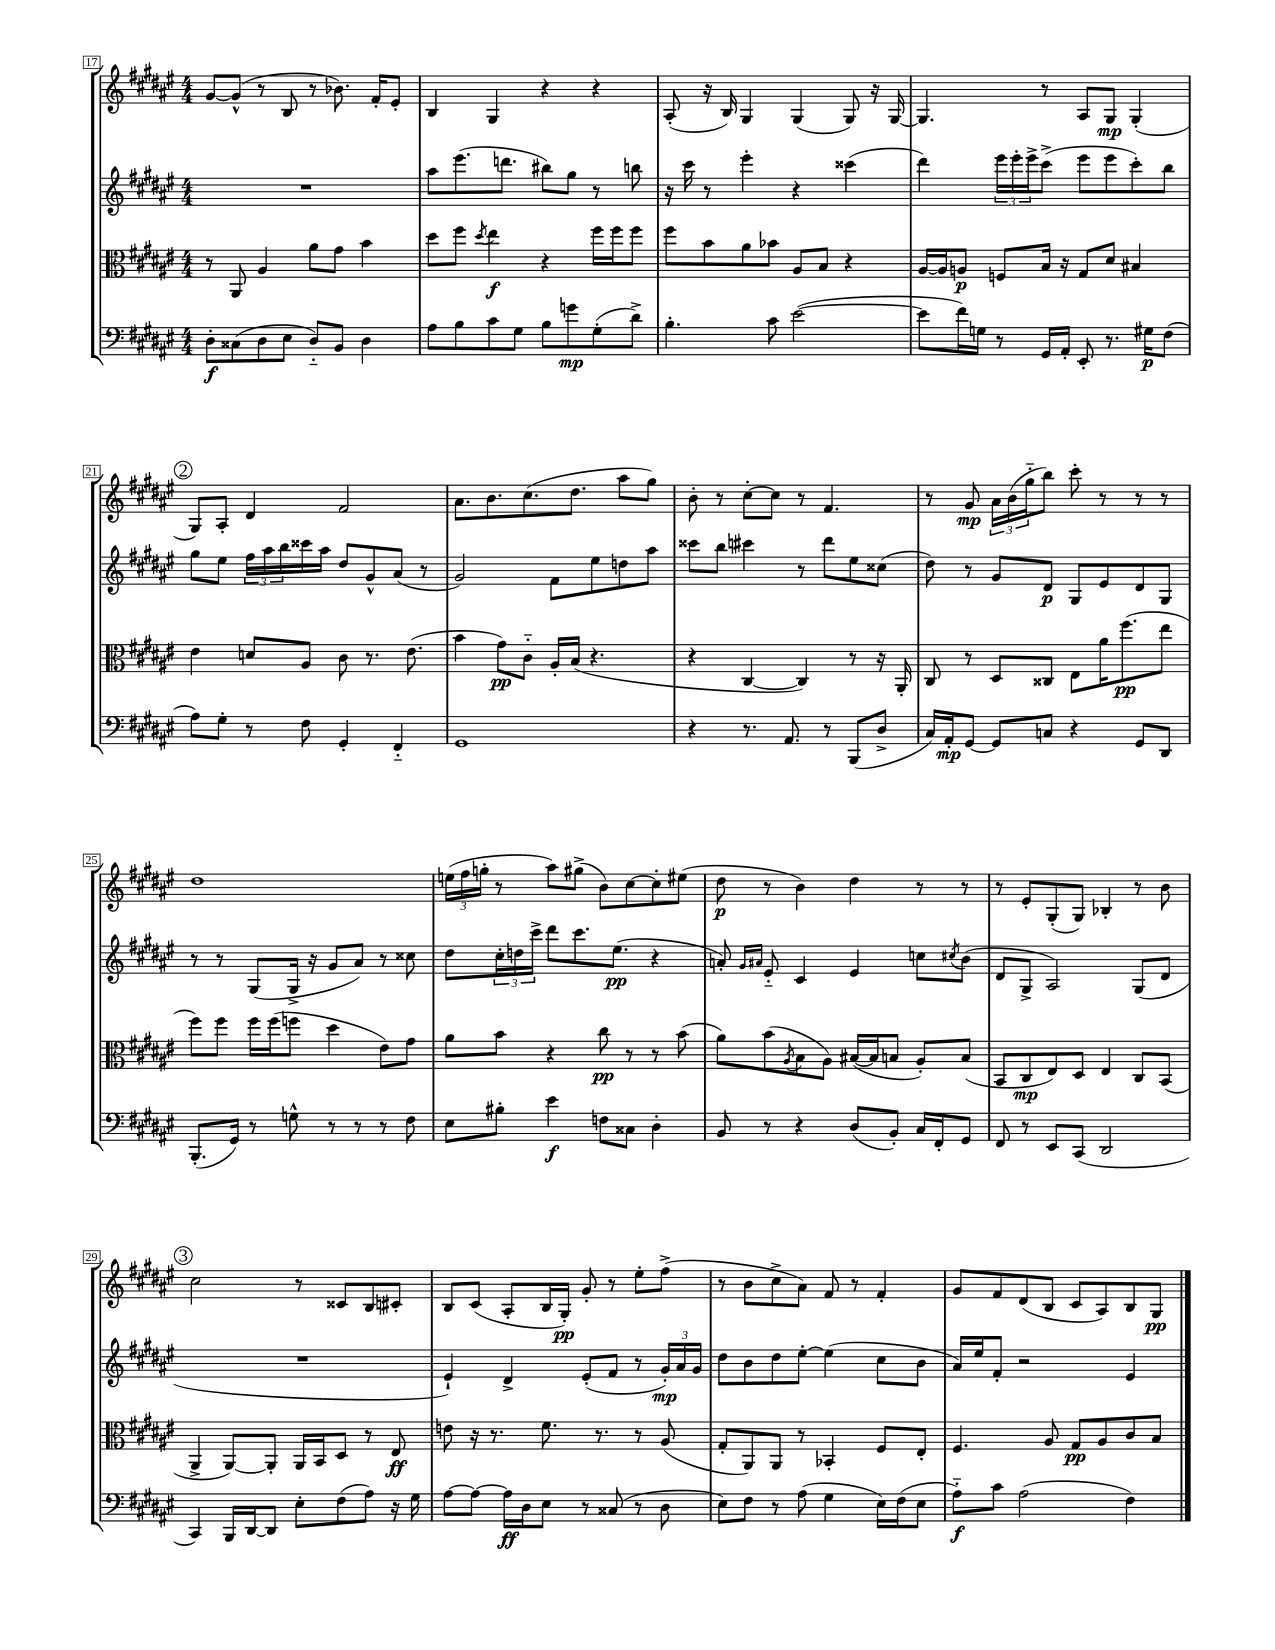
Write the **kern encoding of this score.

**kern	**kern	**kern	**kern
*staff4	*staff3	*staff2	*staff1
*clefF4	*clefC3	*clefG2	*clefG2
*k[f#c#g#d#a#e#]	*k[f#c#g#d#a#e#]	*k[f#c#g#d#a#e#]	*k[f#c#g#d#a#e#]
*M4/4	*M4/4	*M4/4	*M4/4
8D#'\L	8r	1r	[8g#/L
(8C##\	8AA#/	.	(8g#^^/]J
8D#\	4A#/	.	8r
8E#\J	.	.	8B/
8D#'~/L)	8a#\L	.	8r
8BB/J	8g#\J	.	8.b-\)
4D#\	4b\	.	.
.	.	.	16f#'/LK
.	.	.	8e#'/J
=	=	=	=
8A#\L	8dd#\L	8aa#\L	4B/
8B\	8ff#\J	(8.eee#\	.
.	8qdd#/	.	.
8c#\	4ee#\	.	4G#/
.	.	8.ddd\J	.
8G#\J	.	.	.
8B\L	4r	8bb#\L)	4r
8g\	.	8gg#\J	.
(8G#'\	16ff#\LL	8r	4r
.	16ff#\J	.	.
8d#^\J)	8ff#\J	8bb\	.
=	=	=	=
4.B'\	8ff#\L	16r	(8A#'/
.	.	16ccc#\	.
.	8b\	8r	16r
.	.	.	16B/)
.	8a#\	4eee#'\	4G#/
8c#\	8b-\J	.	.
([2e#\	8A#/L	4r	(4G#/
.	8B/J	.	.
.	4r	(4ccc##\	8G#/)
.	.	.	16r
.	.	.	[16G#/
=	=	=	=
8e#\]L	[16A#/LL	4ddd#\)	4.G#/]
.	16A#/]J	.	.
16f#\L)	8A/J	.	.
16G\JJ	.	.	.
8r	8F/L	24eee#\LL	.
.	.	24eee#'\	.
.	.	24eee#^\J	.
16GG#/LL	16B/Jk	(8ccc#^\J	8r
16AA#'/JJ	16r	.	.
8EE#'/	8G#/L	8eee#\L	8A#/L
8.r	8d#/J	8eee#\	8G#/J
.	4B#/	8ccc#'\)	(4G#'/
16G#\LK	.	.	.
(8F#\J	.	8bb\J	.
=	=	=	=
8A#\L)	4e#\	8gg#\L	8G#/L)
8G#'\J	.	8ee#\J	8A#'/J
8r	8d/L	24ff#\LL	4d#/
.	.	24aa#\	.
.	.	24bb\	.
8F#\	8A#/J	16ccc##\	.
.	.	16aa#\JJ	.
4GG#'/	8c#\	8dd#/L	2f#/
.	8.r	8g#^^/	.
4FF#'~/	.	(8a#/J	.
.	(8.e#\	.	.
.	.	8r	.
=	=	=	=
1GG#	4b\	2g#/)	8.a#\L
.	.	.	8.b\
.	8g#\L)	.	.
.	8c#'~\J	.	(8.cc#\
.	16A#'/LL	8f#\L	.
.	(16B/JJ	.	8.dd#\J
.	4.r	8ee#\	.
.	.	8dd\	8aa#\L
.	.	8aa#\J	8gg#\J)
=	=	=	=
4r	4r	8ccc##\L	8b'\
.	.	8bb\J	8r
8.r	[4C#/	4ccc#\	[8cc#'\L
.	.	.	8cc#\]J
8.AA#/	.	.	.
.	4C#/])	8r	8r
8r	.	8ddd#\L	4.f#/
(8BBB/L	8r	8ee#\	.
8D#^/J	16r	(8cc##\J	.
.	16AA#'/	.	.
=	=	=	=
16C#/LL)	8C#/	8dd#\)	8r
16AA#'/J	.	.	.
[8GG#/J	8r	8r	8g#/
8GG#/]L	8D#/L	8g#/L	24a#\LL
.	.	.	(24b\
.	.	.	24gg#'~\J
8C/J	8C##/J	8d#/J	8bb\J)
4r	8E#\L	8G#/L	8ccc#'\
.	16a#\K	8e#/	8r
.	(8.ff#\	.	.
8GG#/L	.	8d#/	8r
8DD#/J	8ee#\J	8G#/J	8r
=	=	=	=
(8.BBB'/L	8ff#\L)	8r	1dd#
.	8ff#\J	8r	.
16GG#/Jk)	.	.	.
8r	16ff#\LL	(8G#/L	.
.	(16ff#\J	.	.
8G^^\	8ff\J	16G#^/Jk	.
.	.	16r	.
8r	4dd#\	8g#/L	.
8r	.	8a#/J)	.
8r	8e#\L)	8r	.
8F#\	8g#\J	8cc##\	.
=	=	=	=
8E#\L	8a#\L	8dd#\L	(24ee\LL
.	.	.	24ff#\
.	.	.	24gg'\JJ
8B#'\J	8b\J	24cc#'\L	8r
.	.	24dd\	.
.	.	24ccc#^\JJ	.
4e#\	4r	8ddd#\L	8aa#\L)
.	.	8.ccc#\	(8gg#^\J
8F\L	8cc#\	.	8b\L)
.	.	(8.ee#\J	.
8C##\J	8r	.	[8cc#\
4D#'\	8r	4r	8cc#'\]
.	(8b\	.	(8ee#\J
=	=	=	=
8BB/	8a#\L)	8a'/)	8dd#\
.	.	16qqg#/LL	.
.	.	16qqa#/JJ	.
8r	(8b\	8e#'~/	8r
.	8qA#/	.	.
4r	8B\	4c#/	4b\)
.	8A#\J)	.	.
(8D#/L	([16B#/LL	4e#/	4dd#\
.	16B#/]J	.	.
8BB'/J)	8B/J	.	.
16C#/LL	8A#'/L)	8cc\L	8r
16FF#'/J	.	.	.
.	.	8qcc#/	.
8GG#/J	(8B/J	(8b\J	8r
=	=	=	=
8FF#/	8BB/L	8d#/L	8r
8r	8C#/	8G#^/J	8e#'/L
8EE#/L	8E#/)	2A#/)	(8G#'/
(8CC#/J	8D#/J	.	8G#/J)
2DD#/	4E#/	.	4B-'/
.	8C#/L	(8G#/L	8r
.	(8BB/J	8d#/J	8b\
=	=	=	=
4CC#/)	4AA#^/	1r	2cc#\
16BBB/LL	[8AA#/L)	.	.
[16DD#/J	.	.	.
8DD#/]J	8AA#'/]J	.	.
8E#'\L	16AA#/LL	.	8r
.	16BB/J	.	.
(8F#\	8D#/J	.	8c##/L
8A#\J)	8r	.	8B/
16r	8E#/	.	8c#'/J
16G#\	.	.	.
=	=	=	=
[8A#\L	8e\	4e#`/)	8B/L
8A#\_J	16r	.	(8c#/J
.	8.r	.	.
16A#\]LL	.	4d#^/	8A#'/L
16D#\J	.	.	.
8E#\J	8.f#\	.	16B/L
.	.	.	16G#'/JJ)
8r	.	(8e#'/L	8g#'/
.	8.r	.	.
(8C##/	.	8f#/J	8r
8r	8r	8r	8ee#'\L
8D#\	(8A#/	24g#'/LL)	(8ff#^\J
.	.	24a#/	.
.	.	24g#/JJ	.
=	=	=	=
8E#\L)	8G#'/L	8dd#\L	8r
8F#\J	8AA#/)	8b\	8b\L
8r	8AA#/J	8dd#\	8cc#^\
(8A#\	8r	[8ee#'\J	8a#\J)
4G#\	4BB-'/	(4ee#\]	8f#/
.	.	.	8r
16E#\LL)	8F#/L	8cc#\L	4f#'/
(16F#\J	.	.	.
8E#\J	8E#'/J	8b\J	.
=	=	=	=
8A#'~\L)	4.F#/	16a#/LL)	8g#/L
.	.	16ee#/J	.
8c#\J	.	8f#'/J	8f#/
(2A#\	.	2r	(8d#/
.	8A#/	.	8B/J
.	8G#/L	.	8c#/L
.	8A#/	.	8A#/)
4F#\)	8c#/	4e#/	8B/
.	8B/J	.	8G#/J
==	==	==	==
*-	*-	*-	*-
